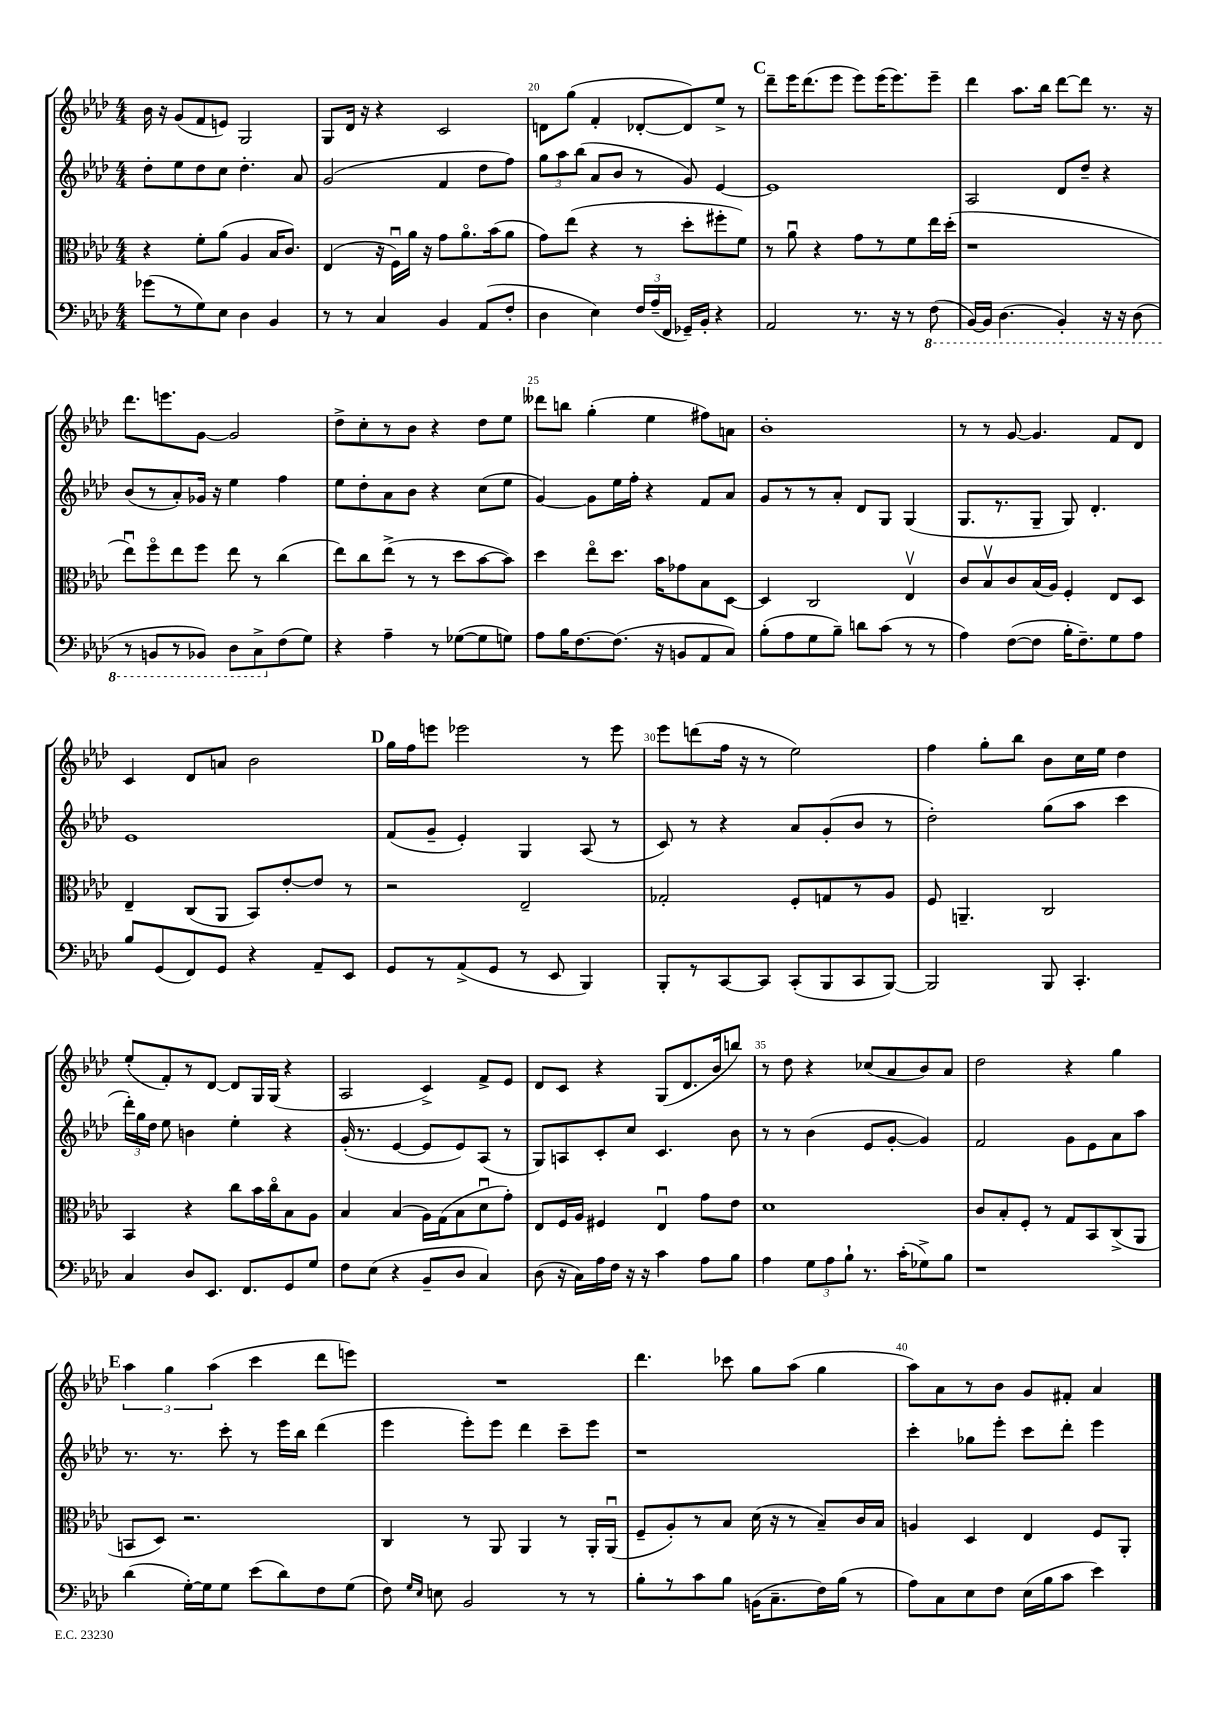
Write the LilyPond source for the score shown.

<<
\new StaffGroup <<
\new Staff = "s0" {
    \clef treble \key aes \major \numericTimeSignature \time 4/4
    \autoBeamOff bes'16 r16 g'8[( f'8 e'8]) g2 |
    g8[ des'16] r16 r4 c'2 |
    d'8[ g''8]( f'4-. des'8[~-. des'8) ees''8]-> r8 |
    \mark \markup { \bold "C" } des'''8[-- ees'''16 des'''8.( ees'''8] ees'''8[) ees'''16( ees'''8.) ees'''8]-- |
    des'''4 aes''8.[ bes''16] des'''8[~ des'''8] r8. r16 |
    des'''8.[ e'''8. g'8]~ g'2 |
    des''8[-> c''8-. r8 bes'8] r4 des''8[ ees''8] |
    deses'''8[ b''8] g''4-.( ees''4 fis''8[) a'8] |
    bes'1-. |
    r8 r8 g'8~ g'4. f'8[ des'8] |
    c'4 des'8[ a'8] bes'2 |
    \mark \markup { \bold "D" } g''16[ f''16 e'''8] ees'''2 r8 ees'''8 |
    ees'''8[ d'''8( f''16] r16 r8 ees''2) |
    f''4 g''8[-. bes''8] bes'8[ c''16 ees''16] des''4 |
    ees''8[-.( f'8-.) r8 des'8]~ des'8[ g16 g16]( r4 |
    aes2 c'4->) f'8[-> ees'8] |
    des'8[ c'8] r4 g8[( des'8. bes'16 b''8]) |
    r8 des''8 r4 ces''8[( aes'8 bes'8) aes'8] |
    des''2 r4 g''4 |
    \mark \markup { \bold "E" } \tuplet 3/2 { aes''4 g''4 aes''4( } c'''4 des'''8[ e'''8]) |
    R1 |
    des'''4. ces'''8 g''8[ aes''8]( g''4 |
    aes''8[) aes'8 r8 bes'8] g'8[ fis'8]-. aes'4 \bar "|." |
}
\new Staff = "s1" {
    \clef treble \key aes \major \numericTimeSignature \time 4/4
    \autoBeamOff des''8[-. ees''8 des''8 c''8] des''4.-. aes'8 |
    g'2( f'4 des''8[ f''8]) |
    \tuplet 3/2 { g''8[ aes''8 bes''8]( } aes'8[ bes'8] r8 g'8) ees'4~ |
    \mark \markup { \bold "C" } ees'1 |
    aes2 des'8[ des''8]-- r4 |
    bes'8[( r8 aes'8-.) ges'16] r16 ees''4 f''4 |
    ees''8[ des''8-. aes'8 bes'8] r4 c''8[( ees''8] |
    g'4~) g'8[ ees''16 f''16]-. r4 f'8[ aes'8] |
    g'8[ r8 r8 aes'8]-. des'8[ g8] g4( |
    g8.[ r8. g8]-- g8) des'4.-. |
    ees'1 |
    \mark \markup { \bold "D" } f'8[( g'8]-- ees'4-.) g4 aes8( r8 |
    c'8) r8 r4 aes'8[ g'8-.( bes'8] r8 |
    des''2-.) g''8[( aes''8] c'''4 |
    \tuplet 3/2 { des'''16[-.) g''16 des''16] } ees''8 b'4 ees''4-. r4 |
    g'16-.( r8. ees'4~ ees'8[ ees'8) aes8]( r8 |
    g8[) a8 c'8-. c''8] c'4. bes'8 |
    r8 r8 bes'4( ees'8[ g'8]~-. g'4) |
    f'2 g'8[ ees'8 aes'8 aes''8] |
    \mark \markup { \bold "E" } r8. r8. c'''8-. r8 ees'''16[ bes''16] des'''4( |
    ees'''4 ees'''8[-.) ees'''8] des'''4 c'''8[-- ees'''8] |
    r1 |
    c'''4-. ges''8[ ees'''8]-. c'''8[ des'''8]-. ees'''4 \bar "|." |
}
\new Staff = "s2" {
    \clef alto \key aes \major \numericTimeSignature \time 4/4
    \autoBeamOff r4 f'8[-. aes'8]( aes4 bes16[ c'8.]) |
    ees4( r16 f16[\downbow) aes'16] r16 g'8[ aes'8.\flageolet bes'16( aes'8] |
    g'8[) ees''8]( r4 r8 des''8[-. fis''8-. f'8]) |
    \mark \markup { \bold "C" } r8 aes'8\downbow r4 g'8[ r8 f'8 ees''16 des''16]-.( |
    r1 |
    ees''8[\downbow) f''8\flageolet ees''8 f''8] ees''8 r8 c''4( |
    ees''8[) c''8 ees''8]->( r8 r8 des''8[ bes'8~ bes'8]) |
    des''4 ees''8[\flageolet des''8.] bes'16[ ges'8 bes8 des8]~ |
    des4 c2 ees4\upbow |
    c'8[ bes8\upbow c'8 bes16( aes16]) f4-. ees8[ des8] |
    ees4-- c8[( aes,8] bes,8[) ees'8~-. ees'8] r8 |
    \mark \markup { \bold "D" } r2 ees2-- |
    ges2-. f8[-. g8 r8 aes8] |
    f8 a,4.-- c2 |
    bes,4 r4 c''8[ bes'16 c''16\flageolet bes8 aes8] |
    bes4 bes4( aes16[) g16( bes8 des'8\downbow g'8]-.) |
    ees8[ f16 aes16] fis4 ees4\downbow g'8[ ees'8] |
    des'1 |
    c'8[ bes8-. f8]-. r8 g8[ bes,8 c8->( aes,8] |
    \mark \markup { \bold "E" } b,8[ des8]) r2. |
    c4 r8 aes,8 aes,4 r8 aes,16[-. aes,16]\downbow( |
    f8[-- aes8-.) r8 bes8] des'16( r16 r8 bes8[--) c'16 bes16] |
    a4 des4 ees4 f8[ aes,8]-. \bar "|." |
}
\new Staff = "s3" {
    \clef bass \key aes \major \numericTimeSignature \time 4/4
    \autoBeamOff ges'8[( r8 g8) ees8] des4 bes,4 |
    r8 r8 c4 bes,4 aes,8[( f8]-. |
    des4 ees4) \tuplet 3/2 { f16[ aes16--( f,16] } ges,16[--) bes,16]-. r4 |
    \mark \markup { \bold "C" } aes,2 r8. r16 r8 \ottava #-1 f,8( |
    bes,,16[~) bes,,16] des,4.( bes,,4-.) r16 r16 des,8( |
    r8 b,,8[ r8 bes,,8]) des,8[ c,8-> \ottava #0 f8( g8]) |
    r4 aes4-- r8 ges8[~( ges8 g8]) |
    aes8[ bes16 f8.~ f8.]( r16 b,8[ aes,8 c8]) |
    bes8[-.( aes8 g8 bes8]--) d'8[ c'8]( r8 r8 |
    aes4) f8[~( f8] bes16[-. f8.--) g8 aes8] |
    bes8[ g,8( f,8) g,8] r4 aes,8[-- ees,8] |
    \mark \markup { \bold "D" } g,8[ r8 aes,8->( g,8] r8 ees,8 bes,,4) |
    bes,,8[-. r8 c,8~ c,8] c,8[-.( bes,,8 c,8 bes,,8]~) |
    bes,,2 bes,,8 c,4.-. |
    c4 des8[ ees,8.] f,8.[ g,8 g8] |
    f8[ ees8]( r4 bes,8[-- des8] c4) |
    des8( r16 c16[) aes16 f16] r16 r16 c'4 aes8[ bes8] |
    aes4 \tuplet 3/2 { g8[ aes8 bes8]-! } r8. c'16[-.( ges8->) bes8] |
    r1 |
    \mark \markup { \bold "E" } des'4( g16[~-.) g16 g8] ees'8[( des'8) f8 g8]( |
    f8) \grace { g16[ ees16] } e8 bes,2 r8 r8 |
    bes8[-. r8 c'8 bes8] b,16[( c8.-- f16) bes16]( r8 |
    aes8[) c8 ees8 f8] ees16[( bes16 c'8] ees'4) \bar "|." |
}
>>
>>
\layout { \context { \Score currentBarNumber = #18 \override BarNumber.break-visibility = ##(#f #t #t) barNumberVisibility = #(every-nth-bar-number-visible 5) } }
